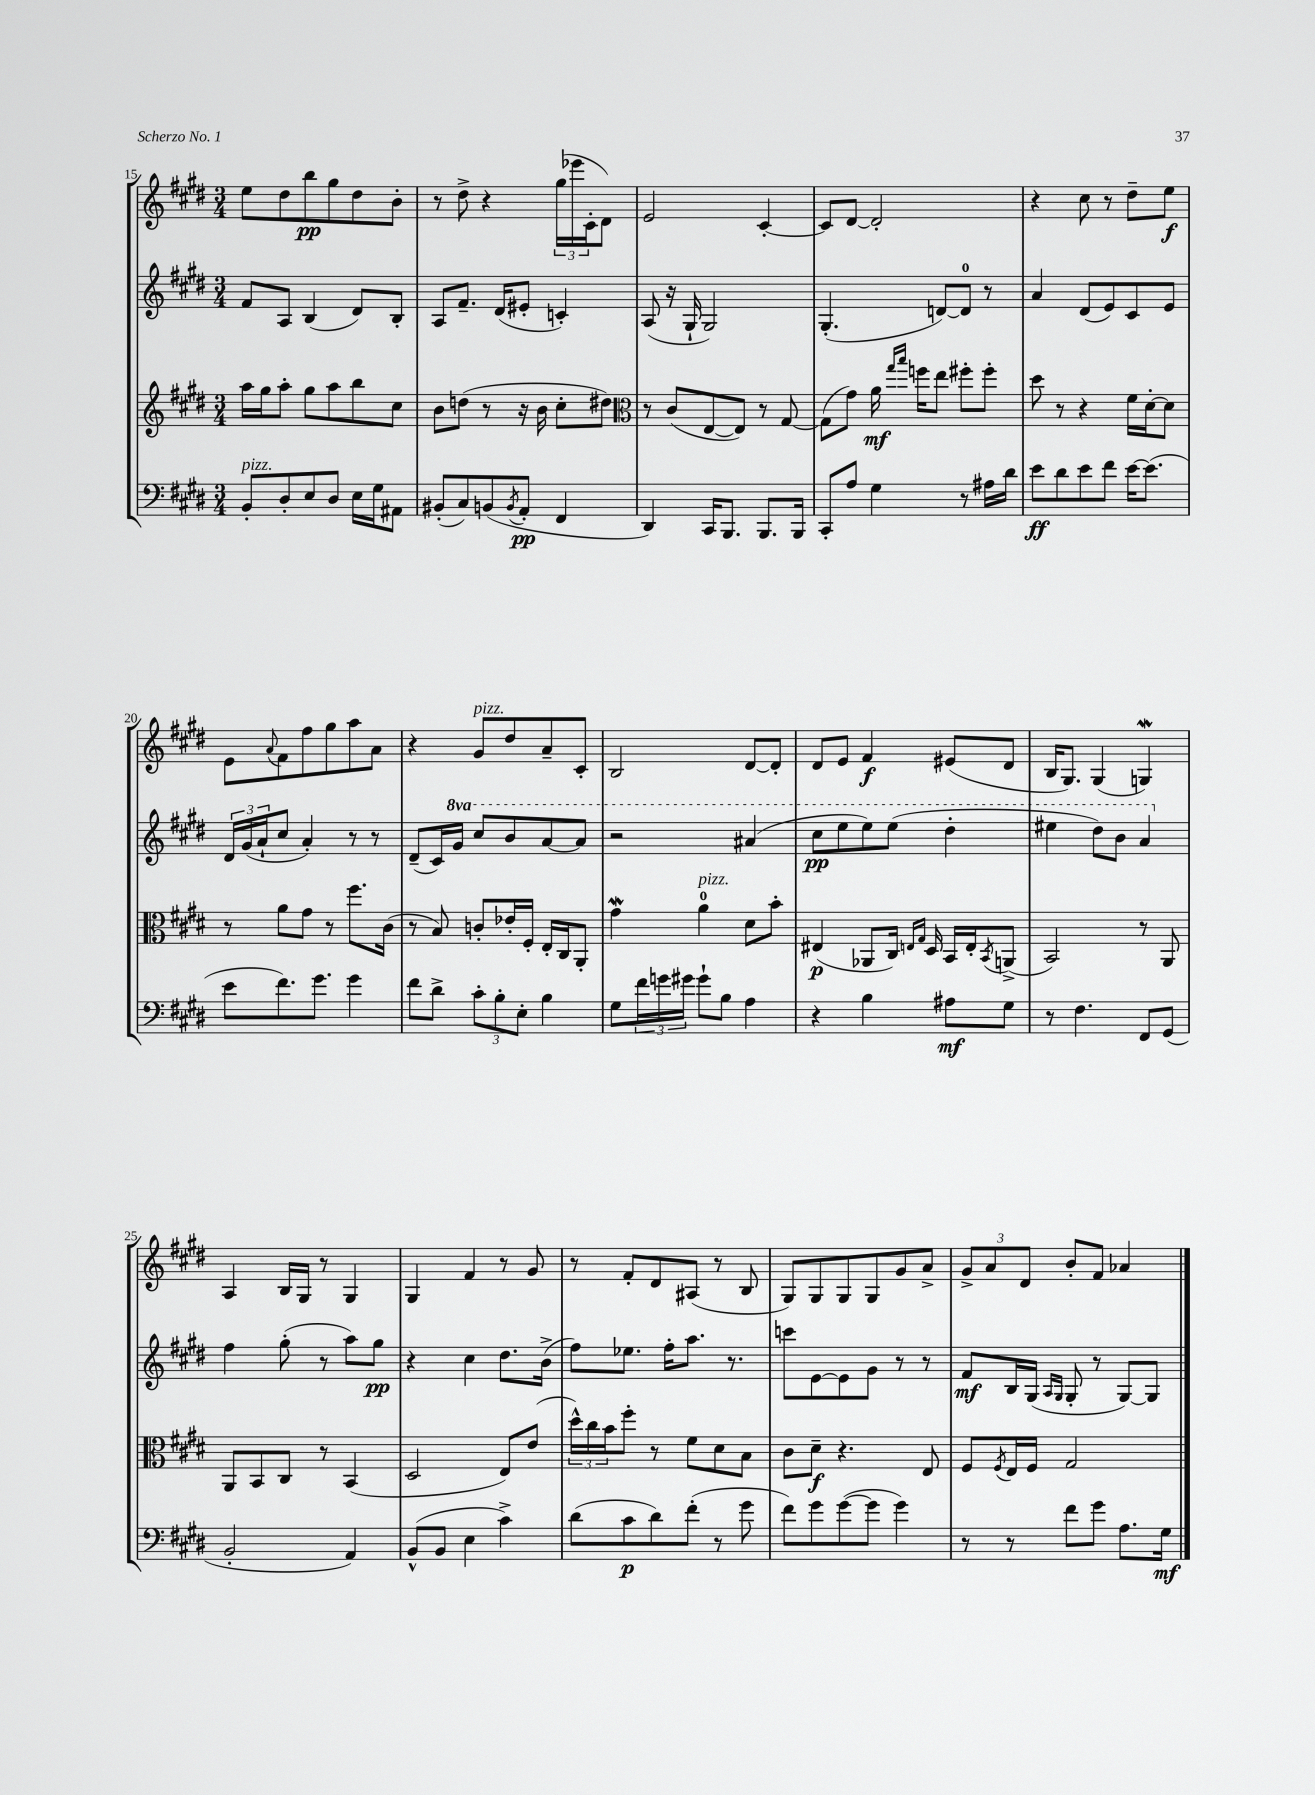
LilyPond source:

<<
\new StaffGroup <<
\new Staff = "s0" {
    \clef treble \key e \major \numericTimeSignature \time 3/4
    e''8 dis''8 b''8\pp gis''8 dis''8 b'8-. |
    r8 dis''8-> r4 \tuplet 3/2 { gis''16( ees'''16 cis'16-. } dis'8) |
    e'2 cis'4~-. |
    cis'8 dis'8~ dis'2-. |
    r4 cis''8 r8 dis''8-- e''8\f |
    e'8 \appoggiatura { a'8 } fis'8 fis''8 gis''8 a''8 a'8 |
    r4 gis'8^\markup { \italic "pizz." } dis''8 a'8-- cis'8-. |
    b2 dis'8~ dis'8-. |
    dis'8 e'8 fis'4\f eis'8( dis'8 |
    b16 gis8.) gis4( g4\mordent) |
    a4 b16 gis16 r8 gis4 |
    gis4 fis'4 r8 gis'8 |
    r8 fis'8-. dis'8 ais8( r8 b8 |
    gis8) gis8 gis8 gis8 gis'8 a'8-> |
    \tuplet 3/2 { gis'8-> a'8 dis'8 } b'8-. fis'8 aes'4 \bar "|." |
}
\new Staff = "s1" {
    \clef treble \key e \major \numericTimeSignature \time 3/4 \set Staff.ottavationMarkups = #ottavation-simple-ordinals
    fis'8 a8 b4( dis'8) b8-. |
    a8 fis'8.-- dis'16( eis'8-. c'4-.) |
    a8( r16 gis16-! gis2) |
    gis4.-.( d'8~) d'8-0 r8 |
    a'4 dis'8( e'8) cis'8 e'8 |
    \tuplet 3/2 { dis'16 gis'16( a'16-! } cis''8 a'4-.) r8 r8 |
    dis'8--( cis'16) \ottava #1 gis''16 cis'''8 b''8 a''8~ a''8 |
    r2 ais''4( |
    cis'''8\pp e'''8 e'''8) e'''8( dis'''4-. |
    eis'''4 dis'''8) b''8 a''4 \ottava #0 |
    fis''4 gis''8-.( r8 a''8) gis''8\pp |
    r4 cis''4 dis''8. b'16->( |
    fis''8) ees''8. fis''16-. a''8. r8. |
    c'''8 e'8~ e'8 gis'8 r8 r8 |
    fis'8\mf b16 gis16( \grace { a16 gis16 } gis8-. r8 gis8~) gis8 \bar "|." |
}
\new Staff = "s2" {
    \clef treble \key e \major \numericTimeSignature \time 3/4
    a''16 gis''16 a''8-. gis''8 a''8 b''8 cis''8 |
    b'8 d''8( r8 r16 b'16 cis''8-. dis''8) |
    \clef alto r8 cis'8( e8~ e8) r8 gis8~ |
    gis8( gis'8) a'16\mf \grace { gis''16 b''16 } f''16 e''8 fis''8-. fis''8-. |
    dis''8 r8 r4 fis'16 dis'16~-. dis'8 |
    r8 a'8 gis'8 r8 fis''8. cis'16( |
    r8 b8) c'8-. ees'16-. fis16-. e16-. cis16 a,8-. |
    gis'4\mordent a'4-0^\markup { \italic "pizz." } dis'8 b'8-. |
    eis4\p( aes,8 cis16) \grace { e16 gis16 } dis16 b,16 e16-. \acciaccatura { b,8 } a,8->( |
    b,2) r8 a,8 |
    a,8 b,8 cis8 r8 b,4( |
    dis2 e8) e'8( |
    \tuplet 3/2 { dis''16-^) cis''16 b'16 } fis''8-. r8 fis'8 dis'8 b8 |
    cis'8 dis'8--\f r4. e8 |
    fis8 \acciaccatura { fis8 } e16 fis16 gis2 \bar "|." |
}
\new Staff = "s3" {
    \clef bass \key e \major \numericTimeSignature \time 3/4
    b,8-.^\markup { \italic "pizz." } dis8-. e8 dis8 e16 gis16 ais,8 |
    bis,8-.( cis8) b,8( \acciaccatura { b,8 } a,8-.\pp fis,4 |
    dis,4) cis,16 b,,8. b,,8. b,,16 |
    cis,8-. a8 gis4 r8 ais16 dis'16 |
    e'8\ff dis'8 e'8 fis'8 e'16~ e'8.( |
    e'8 fis'8.) gis'8. gis'4 |
    fis'8 dis'8-> \tuplet 3/2 { cis'8-. b8-. e8-. } b4 |
    gis8 \tuplet 3/2 { fis'16 g'16 gis'16 } gis'8-! b8 a4 |
    r4 b4 ais8\mf gis8 |
    r8 fis4. fis,8 gis,8( |
    b,2-. a,4) |
    b,8-^( b,8 e4 cis'4->) |
    dis'8( cis'8\p dis'8) fis'8-.( r8 gis'8 |
    fis'8) gis'8 gis'8~( gis'8 gis'4) |
    r8 r8 fis'8 gis'8 a8. gis16\mf \bar "|." |
}
>>
>>
\layout { \context { \Score currentBarNumber = #15 } }
